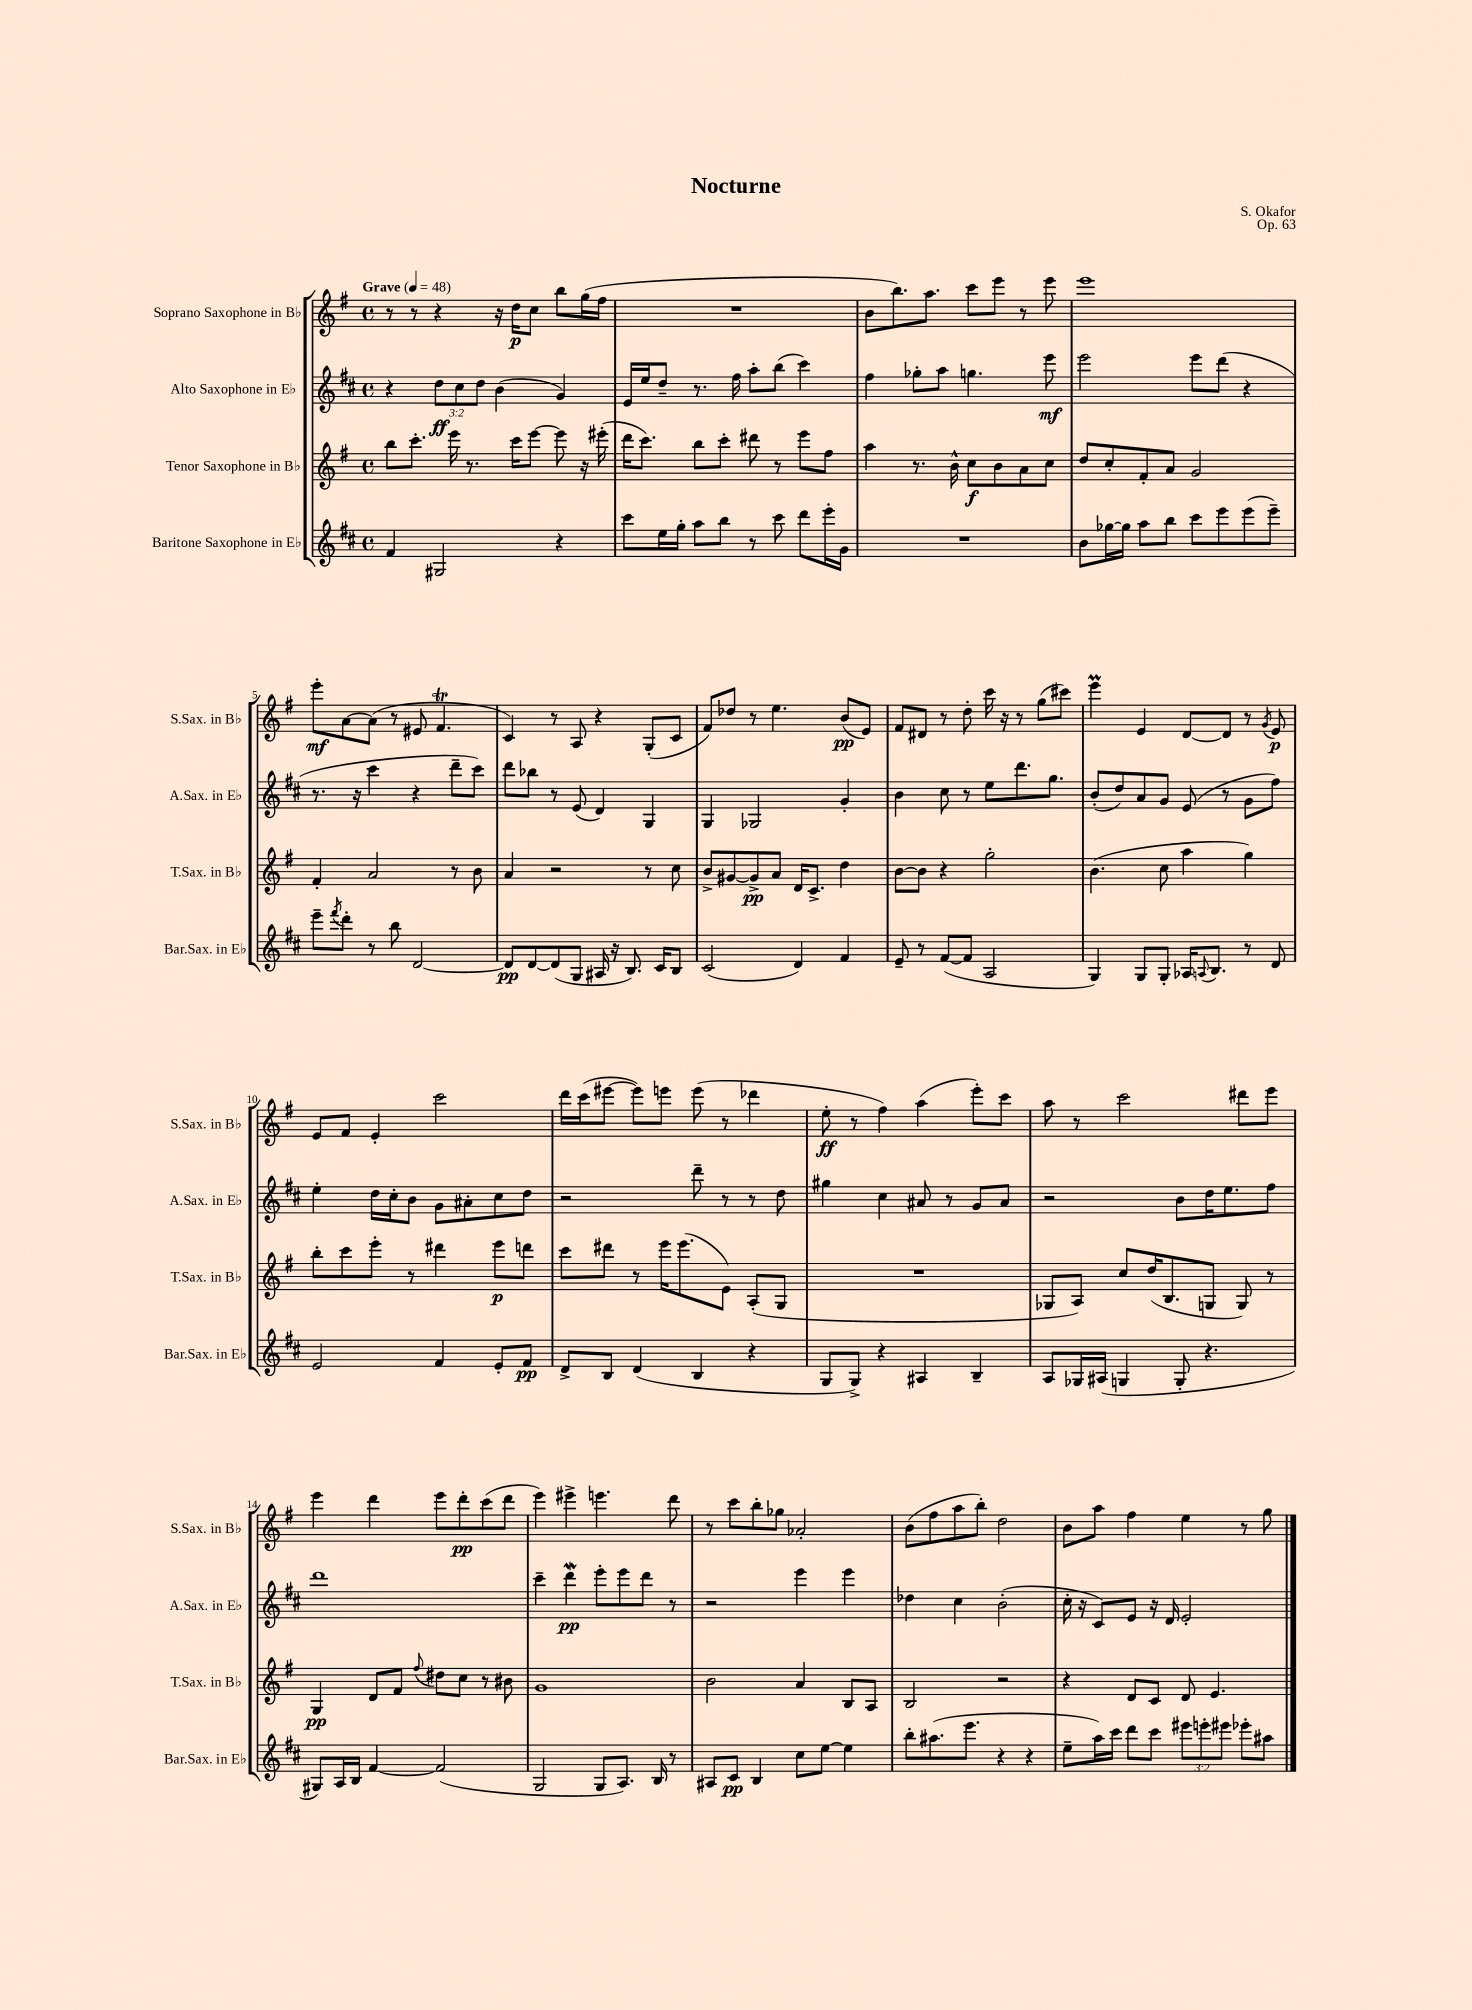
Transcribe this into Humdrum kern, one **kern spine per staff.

**kern	**kern	**kern	**kern
*staff4	*staff3	*staff2	*staff1
*clefG2	*clefG2	*clefG2	*clefG2
*k[f#c#]	*k[f#]	*k[f#c#]	*k[f#]
*M4/4	*M4/4	*M4/4	*M4/4
*met(c)	*met(c)	*met(c)	*met(c)
*MM48	*MM48	*MM48	*MM48
4f#	8bb	4r	8r
.	8.ccc'	.	8r
2G#	.	12dd	4r
.	16eee	.	.
.	.	12cc#	.
.	8.r	.	.
.	.	12dd	.
.	.	(4b	16r
.	16ccc	.	16dd
.	[8eee	.	8cc
4r	8eee]	4g)	8bb
.	16r	.	(16gg
.	(16eee#'	.	16ff#
=	=	=	=
8ccc#	16ddd	16e	1r
.	8.ccc)	16ee	.
16ee	.	8dd~	.
16gg'	.	.	.
8aa	8bb	8.r	.
8bb	8ccc'	.	.
.	.	16ff#	.
8r	8ddd#	8aa'	.
8ccc#	8r	(8bb	.
8ddd	8eee	4ccc#)	.
16eee'	8ff#	.	.
16g	.	.	.
=	=	=	=
1r	4aa	4ff#	8b
.	.	.	8.bb)
.	8.r	8gg-'	.
.	.	.	8.aa
.	.	8aa	.
.	16b^^	.	.
.	8cc	4.gg	8ccc
.	8b	.	8eee
.	8a	.	8r
.	8cc	8eee	8eee
=	=	=	=
8b	8dd	2eee	1eee
[16gg-	8cc'	.	.
16gg-]	.	.	.
8aa	8f#'	.	.
8bb	8a	.	.
8ccc#	2g	8eee	.
8eee	.	(8ddd	.
(8eee	.	4r	.
8eee~)	.	.	.
=	=	=	=
8eee~	4f#'	8.r	8eee'
8qfff#	.	.	.
8ddd'	.	.	[8a
.	.	16r	.
8r	2a	4ccc#	(8a]
8bb	.	.	8r
[2d	.	4r	8e#
.	.	.	4.f#
.	8r	8ddd~	.
.	8b	8ccc#)	.
=	=	=	=
8d]	4a	8ddd	4c)
[8d	.	8bb-	.
(8d]	2r	8r	8r
8G	.	(8e	8A
16A#	.	4d)	4r
16r	.	.	.
8.B)	.	.	.
.	8r	4G	(8G'
16c#	.	.	.
8B	8cc	.	8c
=	=	=	=
(2c#	8b^	4G	8f#)
.	[8g#	.	8dd-
.	8g#^]	2G-	8r
.	8a	.	4.ee
4d)	16d	.	.
.	8.c^	.	.
4f#	4dd	4g'	(8b
.	.	.	8e)
=	=	=	=
8e~	[8b	4b	8f#
8r	8b]	.	8d#
([8f#	4r	8cc#	8r
8f#]	.	8r	8dd'
2A	2gg'	8ee	16ccc
.	.	.	16r
.	.	8.ddd	8r
.	.	.	(8gg
.	.	8.gg	.
.	.	.	8ccc#)
=	=	=	=
4G)	(4.b	(8b'	4eee
.	.	8dd)	.
8G	.	8a	4e
8G'	8cc	8g	.
16A-	4aa	(8e	[8d
8qqA	.	.	.
8.B	.	.	.
.	.	8r	8d]
8r	4gg)	8g	8r
.	.	.	8qg
8d	.	8ff#)	8e
=	=	=	=
2e	8bb'	4ee'	8e
.	8ccc	.	8f#
.	8eee'	16dd	4e'
.	.	16cc#'	.
.	8r	8b	.
4f#	4ddd#	8g	2ccc
.	.	8a#'	.
8e'	8eee	8cc#	.
8f#	8ddd	8dd	.
=	=	=	=
8d^	8ccc	2r	16ddd
.	.	.	(16ccc
8B	8ddd#	.	[8eee#
(4d	8r	.	8eee#])
.	16eee	.	8eee
.	(8.eee	.	.
4B	.	8ddd~	(8eee
.	8e)	8r	8r
4r	(8A'	8r	4ddd-
.	8G	8dd	.
=	=	=	=
8G	1r	4gg#	8ee'
8G^)	.	.	8r
4r	.	4cc#	4ff#)
4A#	.	8a#	(4aa
.	.	8r	.
4B~	.	8g	8eee')
.	.	8a#	8ccc
=	=	=	=
8A	8G-	2r	8aa
16G-	8A)	.	8r
(16A#	.	.	.
4G	8cc	.	2ccc
.	(16dd	.	.
.	8.B	.	.
8G'	.	8b	.
4.r	8G	16dd	.
.	.	8.ee	.
.	8G)	.	8ddd#
.	8r	8ff#	8eee
=	=	=	=
8G#)	4G	1ddd	4eee
16A	.	.	.
16B	.	.	.
[4f#	8d	.	4ddd
.	8f#	.	.
.	8qqff#	.	.
(2f#]	8dd#	.	8eee
.	8cc	.	8ddd'
.	8r	.	(8ccc
.	8b#	.	8ddd
=	=	=	=
2G	1g	4ccc#~	4eee)
.	.	4ddd	4eee#^
8G	.	8eee'	4.eee
8.A)	.	8eee	.
.	.	8ddd	.
16B	.	.	.
8r	.	8r	8ddd
=	=	=	=
8A#	2b	2r	8r
8c#	.	.	8ccc
4B	.	.	8bb'
.	.	.	8gg-
8cc#	4a	4eee	2a-'
[8ee	.	.	.
4ee]	8B	4eee	.
.	8A	.	.
=	=	=	=
8bb'	2B	4dd-	(8b
(8.aa#	.	.	8ff#
.	.	4cc#	8aa
8.eee	.	.	.
.	.	.	8bb')
4r	2r	(2b'	2dd
4r	.	.	.
=	=	=	=
8ee~	4r	16cc#'	8b
.	.	16r	.
16aa)	.	8c#)	8aa
16ccc#	.	.	.
8ddd	8d	8e	4ff#
8ccc#	8c	16r	.
.	.	16d	.
12eee#	8d	2e'	4ee
12eee'	.	.	.
.	4.e	.	.
12eee#	.	.	.
8eee-'	.	.	8r
8aa#	.	.	8gg
==	==	==	==
*-	*-	*-	*-
